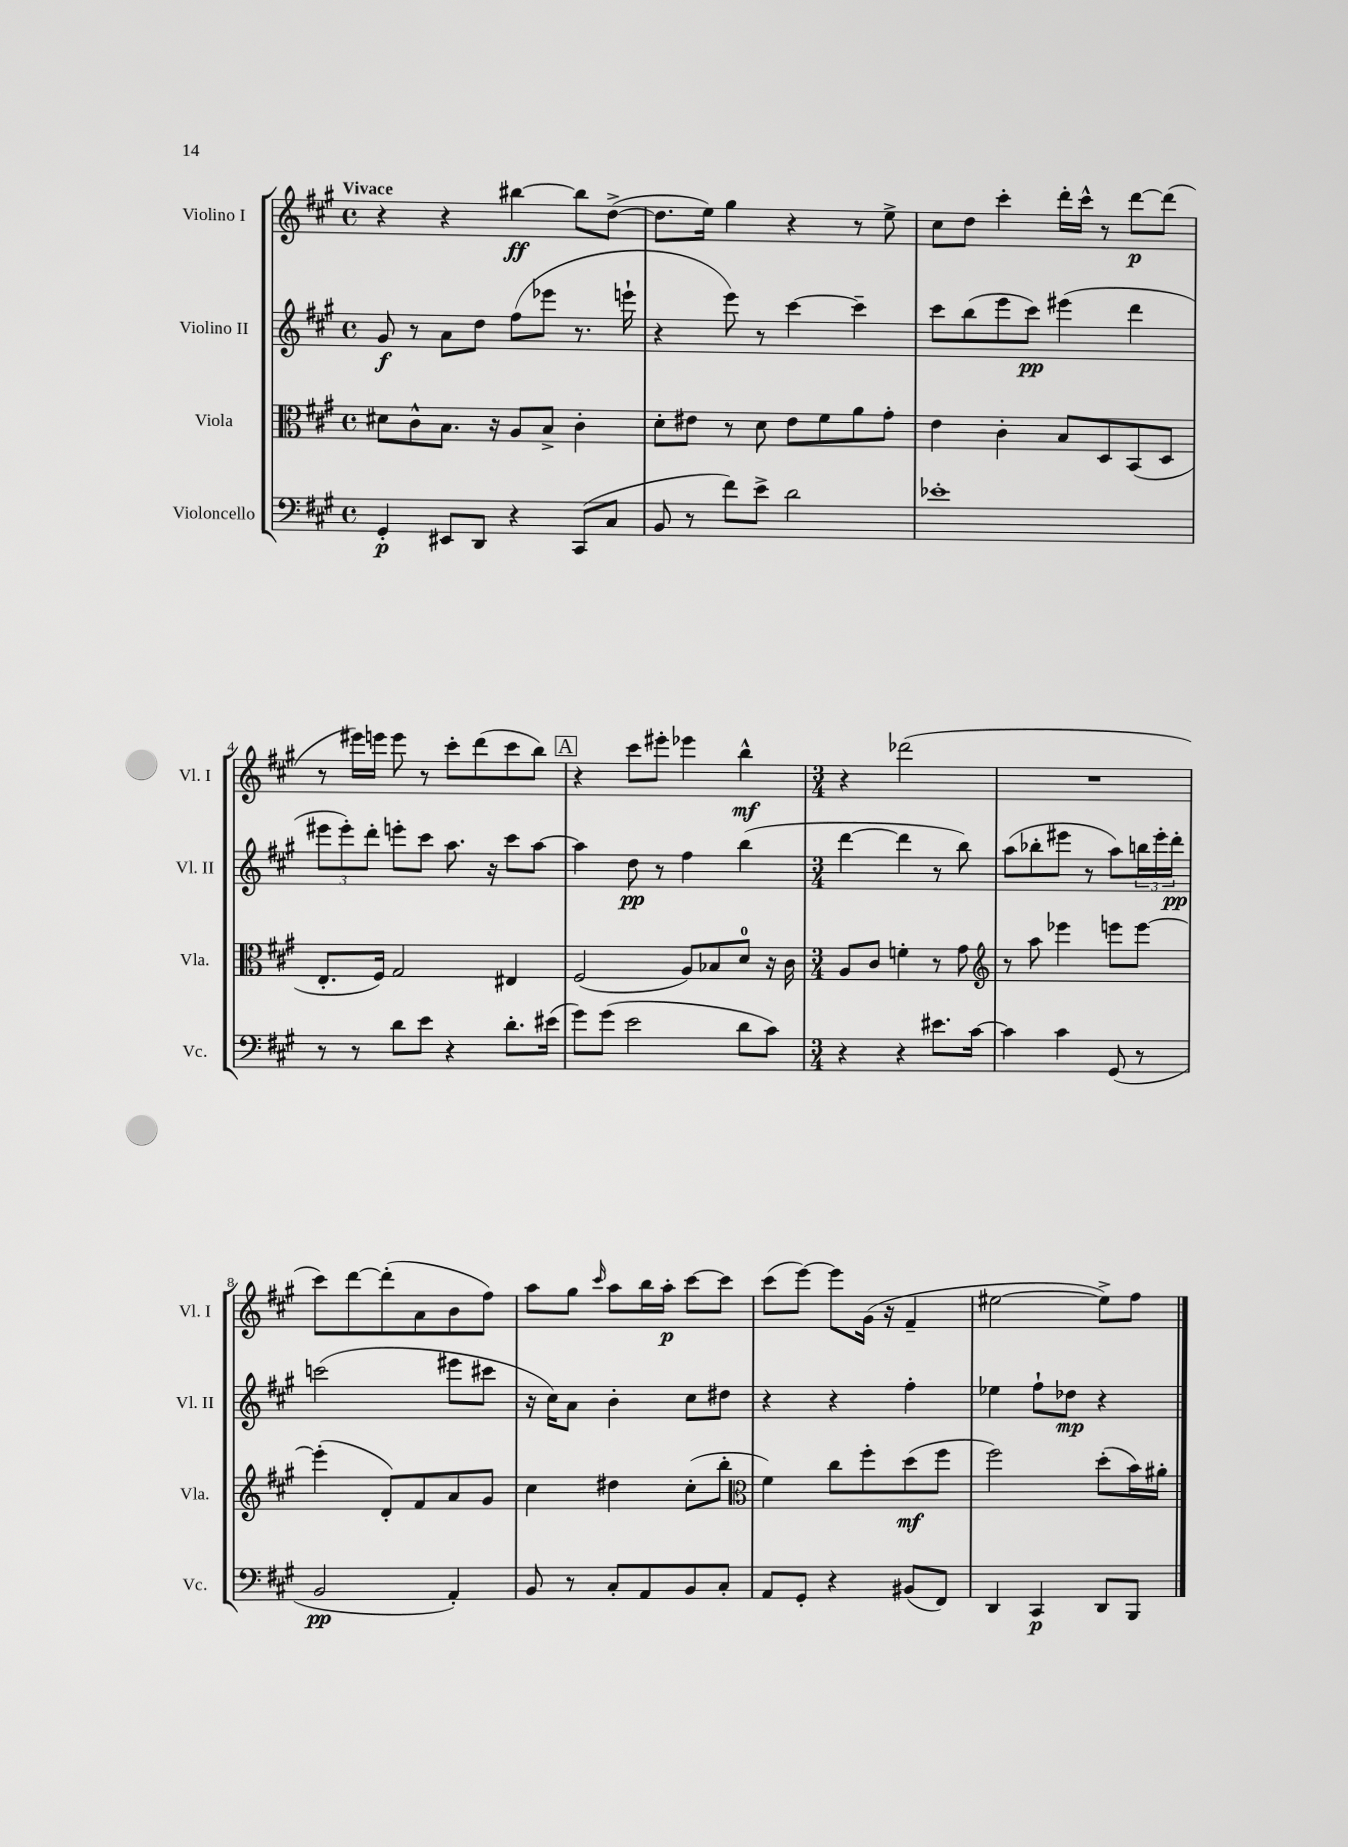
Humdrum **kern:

**kern	**kern	**kern	**kern
*staff4	*staff3	*staff2	*staff1
*clefF4	*clefC3	*clefG2	*clefG2
*k[f#c#g#]	*k[f#c#g#]	*k[f#c#g#]	*k[f#c#g#]
*M4/4	*M4/4	*M4/4	*M4/4
*met(c)	*met(c)	*met(c)	*met(c)
4GG#'	8d#	8g#	4r
.	8c#^^	8r	.
8EE#	8.B	8a	4r
8DD	.	8dd	.
.	16r	.	.
4r	8A	(8ff#	[4bb#
.	8B^	8eee-	.
(8CC#	4c#'	8.r	8bb#]
8C#	.	.	([8dd^
.	.	16eee`	.
=	=	=	=
8BB	8d'	4r	8.dd]
8r	8e#	.	.
.	.	.	16ee)
8f#)	8r	8eee)	4gg#
8e^	8d	8r	.
2d	8e#	[4ccc#	4r
.	8f#	.	.
.	8a	4ccc#~]	8r
.	8g#'	.	8ee^
=	=	=	=
1e-'	4e	8ccc#	8cc#
.	.	(8bb	8dd
.	4c#'	8eee	4ccc#'
.	.	8ccc#)	.
.	8B	(4eee#	16ddd'
.	.	.	16ccc#^^
.	8D	.	8r
.	(8BB	4ddd	[8ddd
.	8D	.	(8ddd]
=	=	=	=
8r	8.E'	12eee#	8r
.	.	12eee#')	.
8r	.	.	16eee#)
.	.	12ddd'	.
.	16F#)	.	16eee
8d	2G#	8eee'	8eee
8e	.	8ccc#	8r
4r	.	8.aa	8ccc#'
.	.	.	(8ddd
.	.	16r	.
8.d'	4E#	8ccc#	8ccc#
.	.	[8aa	8bb)
(16e#	.	.	.
=	=	=	=
8g#)	(2F#	4aa]	4r
(8g#	.	.	.
2e	.	8dd	8ccc#
.	.	8r	8eee#'
.	8A)	4ff#	4eee-
.	8B-	.	.
8d	8d	(4bb	4bb^^
8c#)	16r	.	.
.	16c#	.	.
=	=	=	=
*M3/4	*M3/4	*M3/4	*M3/4
4r	8A	[4ddd	4r
.	8c#	.	.
4r	4f'	4ddd]	(2ddd-
8.e#	8r	8r	.
.	8g#	8bb)	.
[16c#	.	.	.
=	=	=	=
*	*clefG2	*	*
4c#]	8r	(8aa	2.r
.	8aa	8bb-'	.
4c#	4eee-	8eee#	.
.	.	8r	.
(8GG#	8eee	8aa)	.
8r	[8eee	24bb	.
.	.	24eee#'	.
.	.	24ddd'	.
=	=	=	=
2BB	(4eee']	(2ccc	8ccc#)
.	.	.	[8ddd
.	8d')	.	(8ddd']
.	8f#	.	8a
4AA')	8a	8eee#	8b
.	8g#	8ccc#	8ff#)
=	=	=	=
8BB	4cc#	16r	8aa
.	.	16cc#)	.
8r	.	8a	8gg#
.	.	.	16qqccc#
8C#'	4dd#	4b'	8aa
8AA	.	.	16bb
.	.	.	16aa'
8BB	(8cc#'	8cc#	[8ccc#
8C#'	8bb'	8dd#	8ccc#]
=	=	=	=
*	*clefC3	*	*
8AA	4f#)	4r	(8ccc#
8GG#'	.	.	[8eee)
4r	8cc#	4r	8eee]
.	8ff#'	.	(16g#
.	.	.	16r
(8BB#	(8dd	4ff#'	4f#~
8FF#)	8ff#	.	.
=	=	=	=
4DD	2ff#)	4ee-	[2ee#
4CC#	.	8ff#`	.
.	.	8dd-	.
8DD	(8dd'	4r	8ee#^])
8BBB	16b)	.	8ff#
.	16a#'	.	.
==	==	==	==
*-	*-	*-	*-
